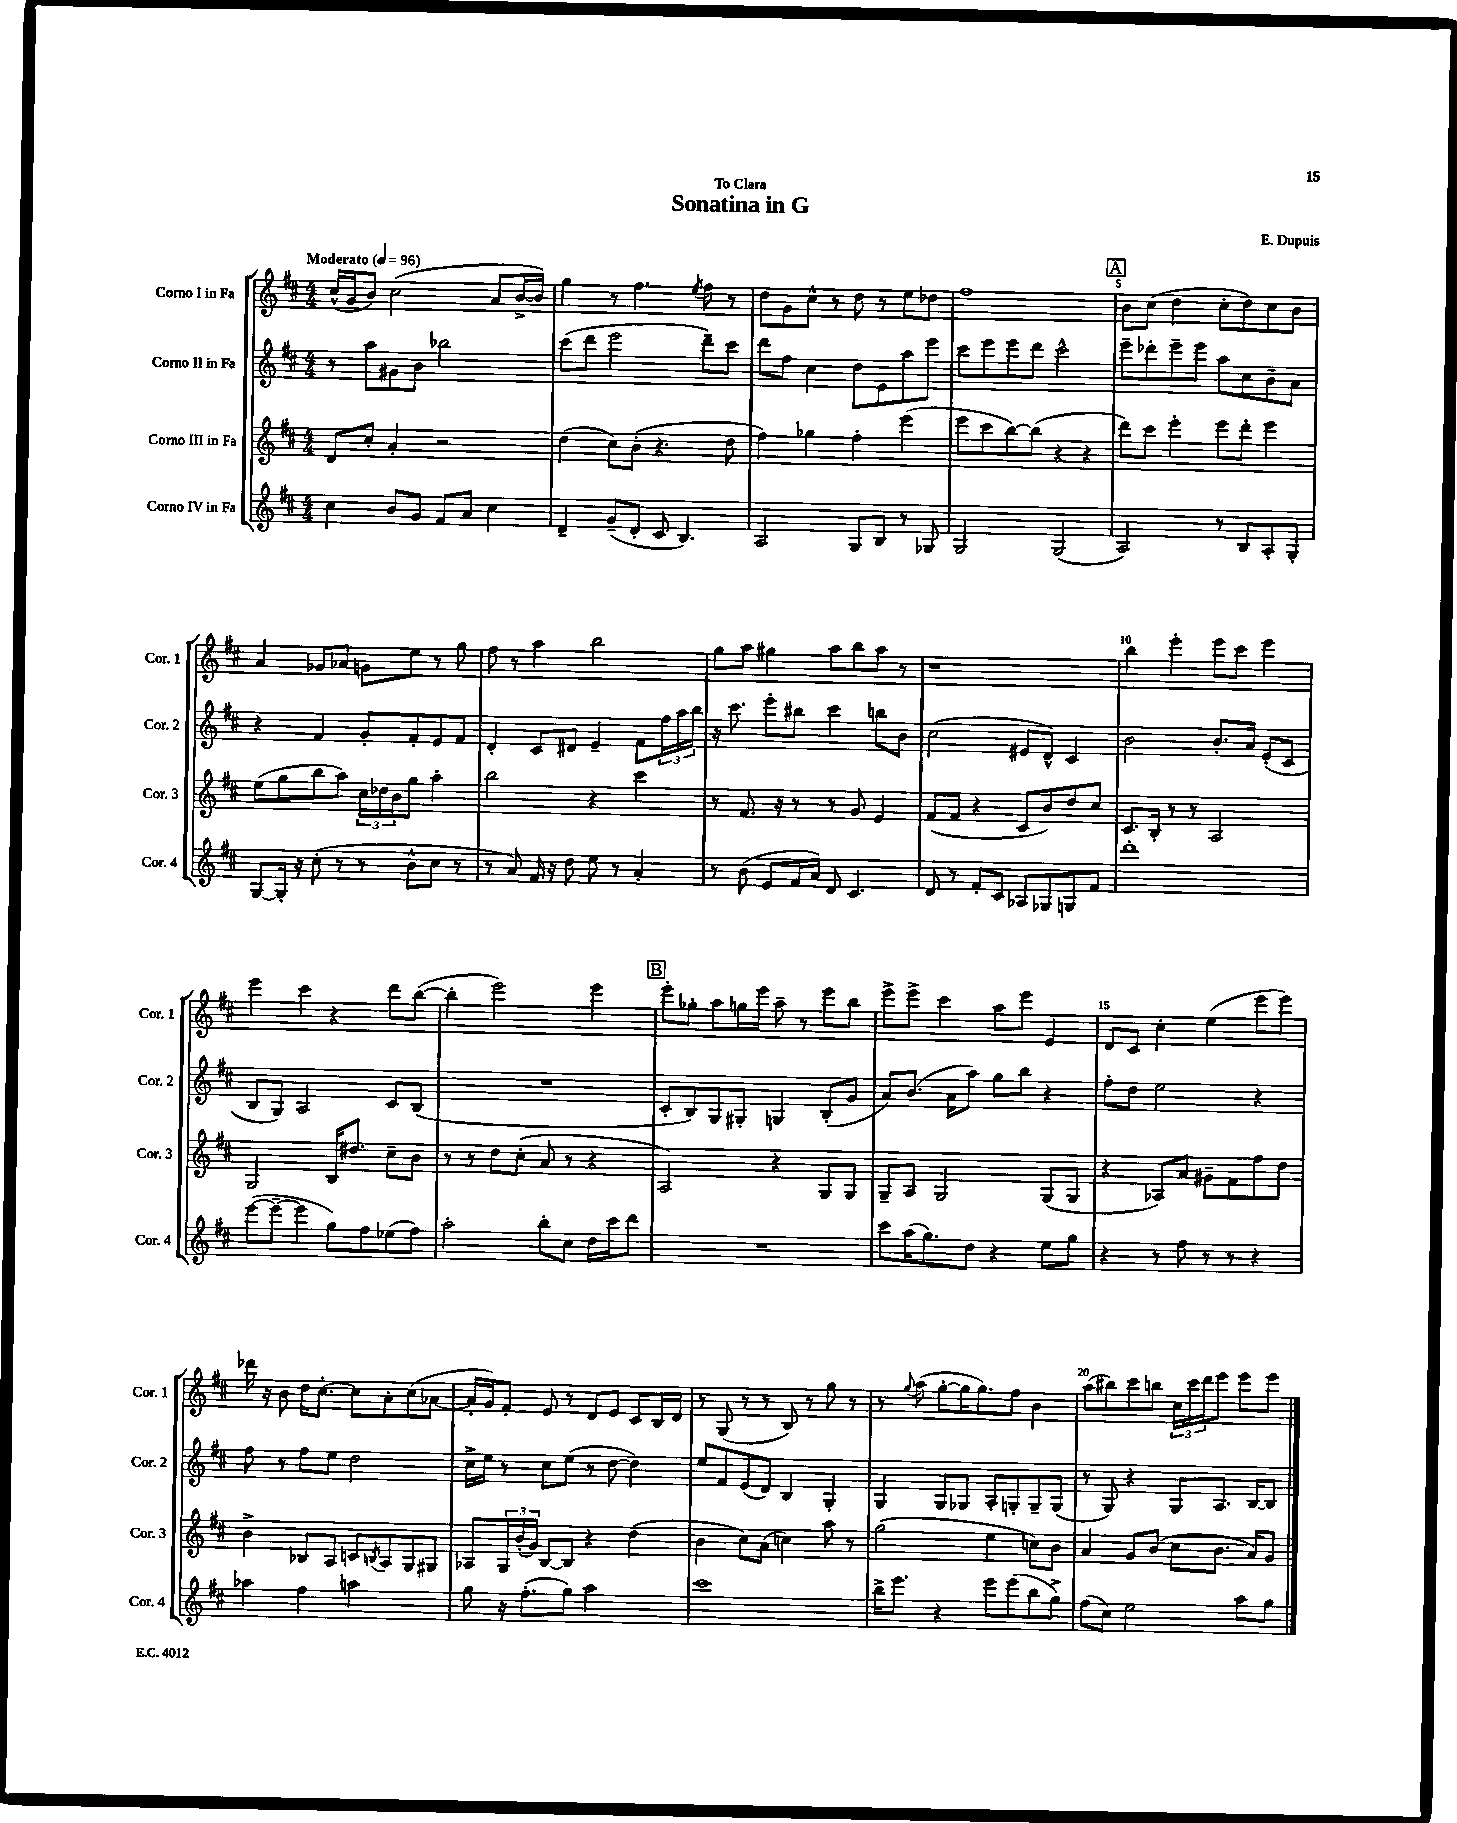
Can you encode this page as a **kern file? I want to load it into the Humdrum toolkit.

**kern	**kern	**kern	**kern
*staff4	*staff3	*staff2	*staff1
*clefG2	*clefG2	*clefG2	*clefG2
*k[f#c#]	*k[f#c#]	*k[f#c#]	*k[f#c#]
*M4/4	*M4/4	*M4/4	*M4/4
*MM96	*MM96	*MM96	*MM96
4cc#	8d	8r	(16cc#^^
.	.	.	16g
.	8cc#'	8aa	8b)
8b	4a'	8g#	(2cc#
8g	.	8b	.
8f#	2r	2bb-	.
8a	.	.	.
4cc#	.	.	8a
.	.	.	[16b^
.	.	.	16b])
=	=	=	=
4d~	(4dd	(8ccc#	4gg
.	.	8ddd	.
(8g~	8cc#)	2eee	8r
8d'	(8b'	.	4.ff#
8c#	4.r	.	.
4.B)	.	.	.
.	.	.	8qee
.	.	8ddd~)	8ff#
.	8dd	8ccc#	8r
=	=	=	=
2A	4ff#)	8ddd	8dd
.	.	8ff#	8g
.	4gg-	4cc#	8cc#^^
.	.	.	8r
8G	4ff#'	8dd	8dd
8B	.	8e	8r
8r	(4eee	8aa	8ee
8G-	.	8eee	8dd-
=	=	=	=
2G	8eee	8ccc#	1ff#
.	8ccc#	8eee	.
.	[8bb)	8eee	.
.	(8bb]	8ddd	.
(2G	4r	2ccc#^^	.
.	4r	.	.
=	=	=	=
2A)	8ddd)	8eee~	8b
.	8ccc#	8ddd-'	(8cc#
.	4eee'	8eee~	4dd
.	.	8eee	.
8r	8eee	8aa	8cc#'
8B	8ddd'	8cc#	8dd)
8A'	4eee	8b~	8cc#
8G'	.	8a	8b
=	=	=	=
[8G	(8ee	4r	4a
16G']	8gg	.	.
16r	.	.	.
(8cc#'	8bb	4f#	8g-
8r	8aa)	.	8a-
8r	24cc#	8g'	8g
.	24dd-	.	.
.	24b	.	.
8b^^	8gg	8f#'	8ee
8cc#	4aa'	8e	8r
8r	.	8f#	8gg
=	=	=	=
8r	2bb	4d'	8ff#
8a)	.	.	8r
16f#	.	8c#	4aa
16r	.	.	.
8dd	.	8d#	.
8ee	4r	4e~	2bb
8r	.	.	.
4a'	4ccc#	8f#	.
.	.	24ff#	.
.	.	24aa	.
.	.	24bb	.
=	=	=	=
8r	8r	16r	8gg
.	.	8.ccc#	.
(8b	8.f#	.	8aa
8e	.	8eee'	4gg#
.	16r	.	.
16f#	8r	8bb#	.
16a)	.	.	.
8d	8r	4ccc#	8aa
4.c#	8g	.	8bb
.	4e	8bb	8aa
.	.	8b	8r
=	=	=	=
8d	(8f#	(2cc#	1r
8r	8f#	.	.
8f#'	4r	.	.
8c#	.	.	.
8A-	8c#	8e#	.
8G-	8b)	8d^^)	.
8G	8dd	4c#	.
8f#	8cc#	.	.
=	=	=	=
1ddd'	8.c#	2b	4bb
.	16B'	.	.
.	8r	.	4eee'
.	8r	.	.
.	2A	8.b'	8eee
.	.	.	8ccc#
.	.	16a	.
.	.	(8e'	4eee
.	.	8c#	.
=	=	=	=
([8eee	2G	8B	4eee
8eee~_	.	8G)	.
4eee]	.	2A	4ccc#
8gg)	16B	.	4r
.	8.dd#	.	.
8ff#	.	.	.
(8ee-	8cc#~	8c#	8ddd
8ff#)	8b	(8B	([8bb
=	=	=	=
2aa'	8r	1r	4bb']
.	8r	.	.
.	8dd	.	2eee)
.	(8cc#'	.	.
8bb'	8a	.	.
8cc#	8r	.	.
16dd	4r	.	4eee
16ccc#	.	.	.
8ddd	.	.	.
=	=	=	=
1r	2A)	8c#'	8eee'
.	.	8B)	8gg-'
.	.	8G	8aa
.	.	8G#'	16gg
.	.	.	16eee
.	4r	4G	8aa~
.	.	.	8r
.	8G	(8B'	8eee
.	8G	8g	8bb
=	=	=	=
8ccc#	8G~	8a)	8eee^
(16aa	8A	(8.b	8eee^
8.gg)	.	.	.
.	2G	.	4ccc#
.	.	16a	.
8dd	.	8aa)	.
4r	.	8gg	8aa
.	.	8bb	8eee
8ee	(8G	4r	4e
8gg	8G	.	.
=	=	=	=
4r	4r	8ff#'	8d
.	.	8dd	8c#
8r	8A-)	2ee	4cc#'
8ff#	8a	.	.
8r	8g#~	.	(4ee
8r	8f#	.	.
4r	8ff#	4r	8eee
.	8dd	.	8eee)
=	=	=	=
4aa-	4b^	8ff#	16ddd-
.	.	.	16r
.	.	8r	8b
4ff#	8B-	8ff#	16dd
.	.	.	[8.cc#'
.	8A	8ee	.
2aa	8c	2dd	8cc#]
.	8qB	.	.
.	8A	.	8a'
.	8G	.	(8cc#
.	8G#	.	[8a-
=	=	=	=
8gg	8A-	16cc#^	16a-']
.	.	16ee	16g)
16r	24G	8r	8f#'
.	(24b'	.	.
(8.ff#'	.	.	.
.	24g)	.	.
.	[8B	8cc#	8e
8gg)	8B]	(8ee	8r
2aa	4r	8r	8d
.	.	[8dd	8e
.	(4dd	4dd])	8c#
.	.	.	16B
.	.	.	16d
=	=	=	=
1ccc#	4b	8ee	8r
.	.	8f#	(8G
.	8cc#)	(8e	8r
.	(8a	8d)	8r
.	4cc)	4B	8B)
.	.	.	8r
.	8aa	4G'	8gg
.	8r	.	8r
=	=	=	=
16bb^	(2gg	4G	8r
8.eee	.	.	.
.	.	.	8qqgg
.	.	.	(8aa
4r	.	8G	[8gg'
.	.	8G-	16gg]
.	.	.	8.gg)
8eee	4ee	8A'	.
(8eee	.	8G'	8ff#
8bb	8cc)	8G~	4b
8gg^)	8b	(8G	.
=	=	=	=
(8ff#	4a	8r	(8aa
8cc#)	.	8G)	8bb#)
2ee	8g	4r	8ccc#
.	(8b	.	8bb
.	8cc#	8G	24cc#
.	.	.	24ccc#
.	.	.	24ddd
.	8.b	8.A	8eee
8aa	.	.	8eee
.	16a)	[16B	.
8gg	8g	8B]	8eee
==	==	==	==
*-	*-	*-	*-
